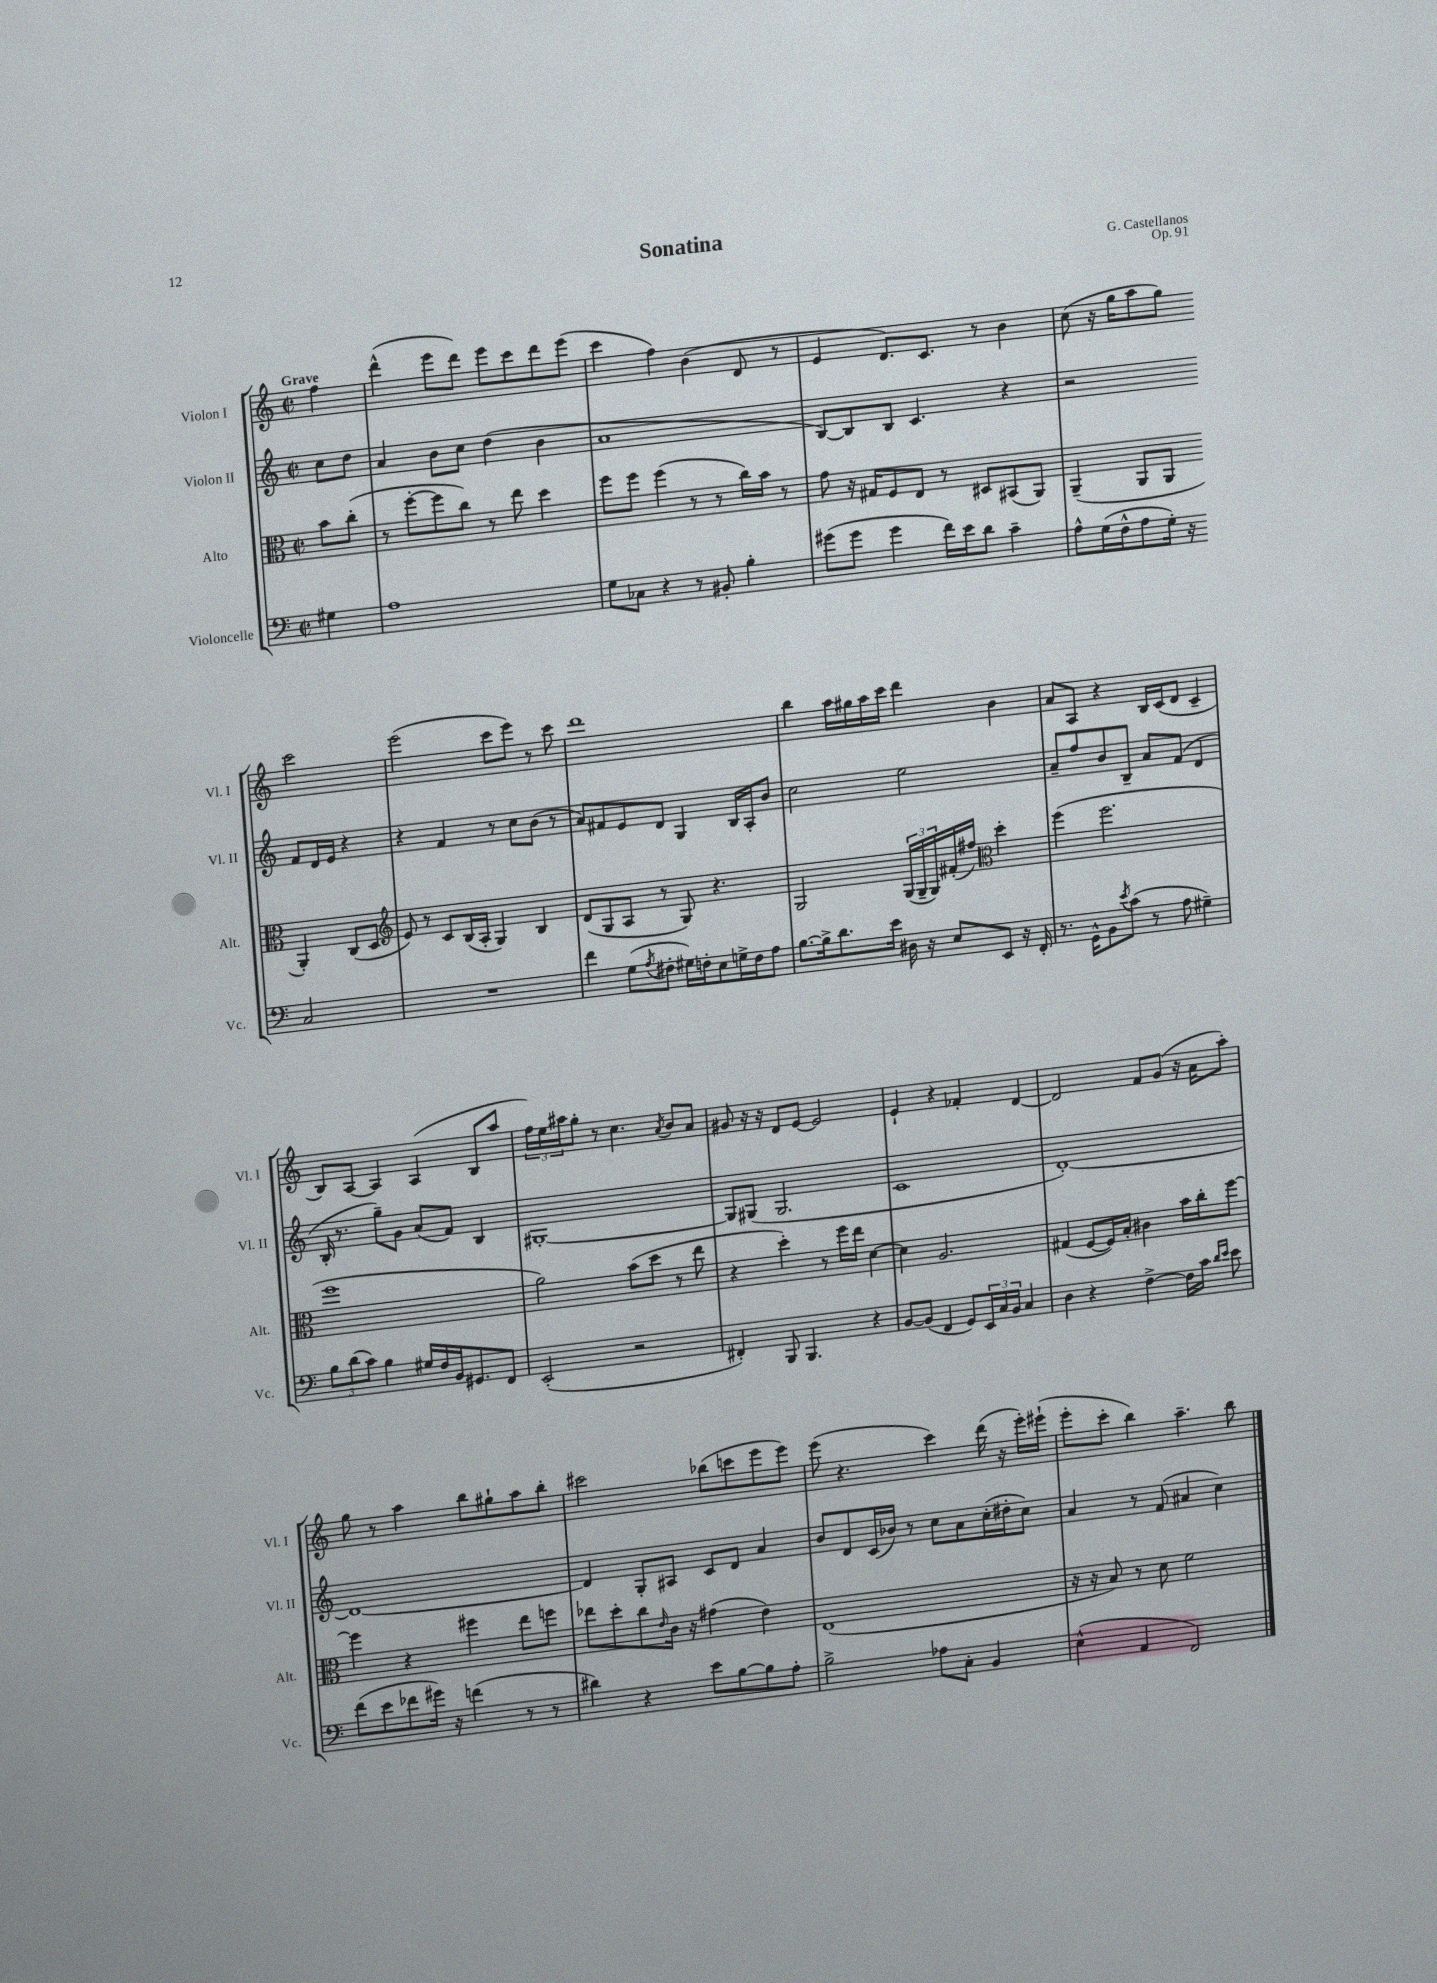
\header { title = "Sonatina" composer = "G. Castellanos" opus = "Op. 91" }
<<
\new StaffGroup <<
\new Staff = "s0" \with { instrumentName = "Violon I" shortInstrumentName = "Vl. I" } {
    \clef treble \key c \major \defaultTimeSignature \time 2/2 \partial 4 \tempo "Grave"
    f''4 |
    d'''4-^( e'''8 d'''8) e'''8 c'''8 d'''8 e'''8( |
    c'''4 f''4) b'4( d'8 r8 |
    e'4 d'8.) c'8. r8 b'4 |
    c''8( r16 g''16 a''8 g''8) c'''2 |
    e'''2( c'''8 e'''8) r8 c'''8 |
    d'''1 |
    b''4 a''16 gis''16 a''16 c'''16 d'''4 b'4 |
    a'8 a8 r4 b16 c'16( d'8 c'4-- |
    b8) a8~ a4 a4( b8 a''8 |
    \tuplet 3/2 { f''16) e''16 ais''16 } g''8-. r8 c''4. \acciaccatura { a'8 } b'8 a'8 |
    gis'8 r16 r16 d'8 e'8~ e'2 |
    e'4-! r4 fes'4-. d'4~ |
    d'2 f'8 g'8( r16 a'16 a''8-.) |
    g''8 r8 a''4 b''8 gis''8-! a''8 b''8-. |
    cis'''2 bes''8( c'''8 e'''8 e'''8) |
    e'''8( r4. c'''4) d'''16( r16 e'''16-.) eis'''16-!( |
    e'''8-. c'''8-. b''4) a''4.-- b''8 \bar "|." |
}
\new Staff = "s1" \with { instrumentName = "Violon II" shortInstrumentName = "Vl. II" } {
    \clef treble \key c \major \defaultTimeSignature \time 2/2 \partial 4
    c''8 d''8 |
    a'4 b'8 c''8 d''4( b'4 |
    a'1 |
    b8~) b8 b8 c'4. r4 |
    r2 f'8 d'16 e'16 r4 |
    r4 f'4 r8 c''8 b'8( r8 |
    a'8) fis'8 e'8 d'8 g4 b16 a16-. b'8 |
    c''2 e''2 |
    a'8-- f''8 b'8 b8-- a'8 f'8( d'4 |
    b16-. r8. g''8--) g'8 a'8( f'8) b4 |
    gis1~-. |
    gis8 gis8( gis2. |
    c'1 |
    d'1~-.) |
    d'1~ |
    d'4 g8-. ais8 c'8 d'8 a'4 |
    b'8 d'8 c'16( bes'16) r8 c''8 a'8 c''16-.( dis''16-. c''8) |
    a'4 r8 f'8( ais'4 c''4) \bar "|." |
}
\new Staff = "s2" \with { instrumentName = "Alto" shortInstrumentName = "Alt." } {
    \clef alto \key c \major \defaultTimeSignature \time 2/2 \partial 4
    b'8 c''8-.( |
    r8 f''8~-. f''8 c''8) r8 e''8 d''4 |
    f''8 f''8 f''4( r8 r8 c''16) b'16 r8 |
    g'8 r16 gis16 f8 e8 r8 dis8 bis,8( a,8) |
    a,4--( a,8 a,8 a,4-.) c8( d8 |
    \clef treble e'8) r8 c'8 b16( a16-. g4) b4 |
    d'8( g8 a8 r8 g8) r4. |
    g2 \tuplet 3/2 { g16( g16-- g16) } fis'16-.( fis''16) \clef alto d''4-. |
    f''4( f''2. |
    f''1 |
    a'2) b'8( d''8 r8 e''8 |
    r4 d''4-.) r8 f''16 e''16 d'4~ |
    d'4 a2. |
    gis4( f8~ f16) b16-. cis'4 b'16 c''16-. f''8~ |
    f''4 r4 fis''4 e''8 f''8 |
    ees''8 d''8-. c''8 \grace { e'16 } c'16 r16 gis'4( e'4) |
    e1( |
    r16 r16 b8) r8 d'8 f'2 \bar "|." |
}
\new Staff = "s3" \with { instrumentName = "Violoncelle" shortInstrumentName = "Vc." } {
    \clef bass \key c \major \defaultTimeSignature \time 2/2 \partial 4
    gis4 |
    a1 |
    g8 ces8 r4 r8 bis,8-. b4-. |
    gis'8( gis'8 gis'4 f'16) e'16 d'8 c'4-- |
    a8-^ g16( f16-^ a8 g16-.) r16 c2 |
    R1 |
    f'4 g8( \acciaccatura { a8 } fis8-. gis16) f16-. e8 g16-> f16 a8 |
    b8.~ b16-> d'8. e'16 dis16 r16 e8 e,8 r16 f,16-. |
    r8. g,16-^ b,8 \acciaccatura { e'8 } c'8( r8 a8 gis4--) |
    \tuplet 3/2 { b8 d'8( c'8) } b4 gis16 f16 b,16 gis,8. f,8 |
    e,2-.( r2 |
    fis,4-.) b,,8 b,,4. r4 |
    b,8~ b,8( f,4 g,8) \tuplet 3/2 { e,16 c16 b,16 } c4 |
    d4 r4 f4~-> f16 c'16 \grace { d'16 e'16 } e'8 |
    f'8( e'8 fes'8 gis'16) r16 f'4( r8 r8 |
    dis'4) r4 e'8 b8~ b8 a8-. |
    b2-> aes8 c8-. b,4 |
    e4-^( a,4 f,2) \bar "|." |
}
>>
>>
\layout { \context { \Score \remove "Bar_number_engraver" } }
